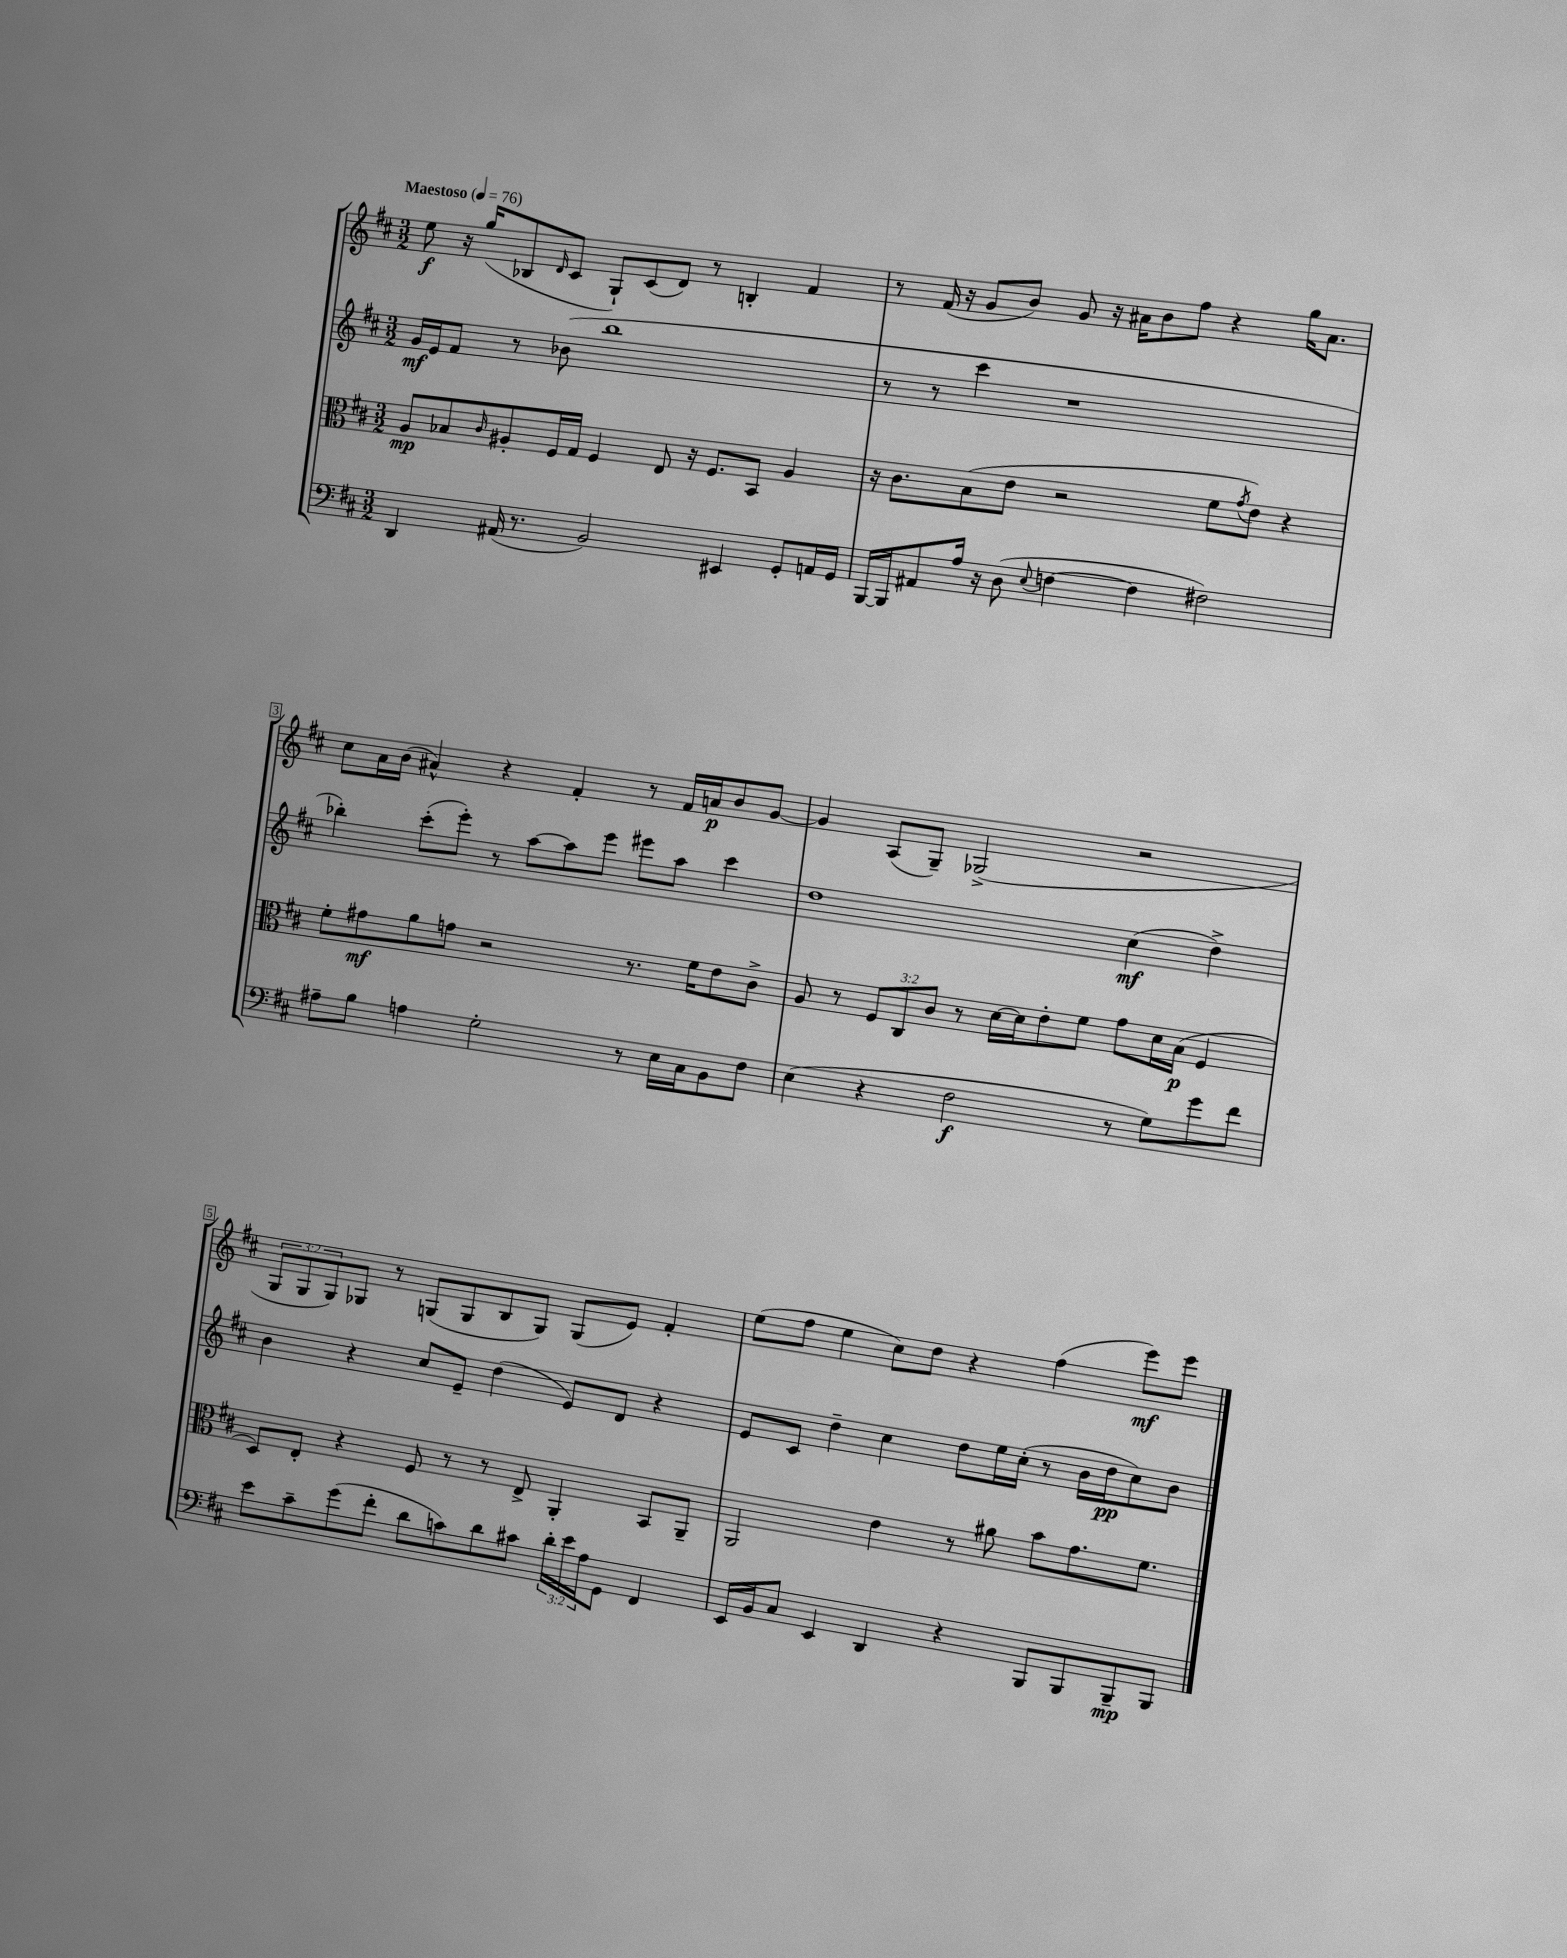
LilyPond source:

<<
\new StaffGroup <<
\new Staff = "s0" {
    \clef treble \key d \major \numericTimeSignature \time 3/2 \override Staff.TupletNumber.text = #tuplet-number::calc-fraction-text \tempo "Maestoso" 4 = 76
    e''8\f r16 g''16( bes8 \grace { d'16 } cis'8 g8-!) cis'8( d'8) r8 b4-. fis'4 |
    r8 fis'16( r16 g'8 b'8) g'8 r16 ais'16 b'8 fis''8 r4 g''16 ais'8. |
    cis''8 a'16 b'16( ais'4-^) r4 fis'4-. r8 fis'16 a'16\p b'8 g'8~ |
    g'4 a8( g8--) ges2->( r2 |
    \tuplet 3/2 { g8 g8 g8) } ges8 r8 g8( g8 b8 g8) g8( e'8) fis'4-. |
    e''8( fis''8 e''4 cis''8) d''8 r4 fis''4( e'''8\mf) e'''8 \bar "|." |
}
\new Staff = "s1" {
    \clef treble \key d \major \numericTimeSignature \time 3/2
    g'16\mf e'16 fis'8 r8 bes'8( b''1 |
    r8 r8 cis'''4 r1 |
    bes''4-.) cis'''8-.( e'''8-.) r8 a''8~ a''8 e'''8 eis'''8 a''8 cis'''4 |
    d''1 cis''4\mf( d''4->) |
    b'4 r4 cis''8 e'8-- d''4( e'8) d'8 r4 |
    e'8 cis'8 d''4-- cis''4 d''8 e''16 cis''16-.( r8 b'16 d''16\pp cis''8) b'8 \bar "|." |
}
\new Staff = "s2" {
    \clef alto \key d \major \numericTimeSignature \time 3/2 \override Staff.TupletNumber.text = #tuplet-number::calc-fraction-text
    a8\mp bes8 \grace { cis'16 } ais8-. fis16 g16 fis4 e8 r16 fis8. b,8 ais4 |
    r16 cis'8. b8( e'8 r2 fis'8 \acciaccatura { g'8 } e'8) r4 |
    fis'8-. gis'8\mf a'8 g'8 r2 r8. fis'16 e'8 cis'8-> |
    a8 r8 \tuplet 3/2 { fis8 cis8 cis'8 } r8 d'16~ d'16 e'8-. fis'8 g'8 d'16 b16\p( fis4 |
    d8) e8-. r4 fis8 r8 r8 e8-> a,4-. b,8 a,8-- |
    a,2 e'4 r8 ais'8 b'8 g'8. fis'8. \bar "|." |
}
\new Staff = "s3" {
    \clef bass \key d \major \numericTimeSignature \time 3/2 \override Staff.TupletNumber.text = #tuplet-number::calc-fraction-text
    d,4 ais,16( r8. b,2) eis,4 g,8-. a,16 g,16 |
    b,,16~ b,,16 ais,8 a16 r16 d8( \appoggiatura { e8 } f4~ f4 fis2) |
    ais8-- b8 a4 g2-. r8 e16 cis16 b,8 fis8 |
    e4( r4 fis2\f r8 g8) g'8 fis'8 |
    e'8 cis'8-- g'8( fis'8-. d'8 c'8) d'8 cis'8 \tuplet 3/2 { d'16-. e'16 a16 } g,8 fis,4 |
    e,16 b,16 cis8 e,4 d,4 r4 b,,8 b,,8 b,,8--\mp b,,8 \bar "|." |
}
>>
>>
\layout { \context { \Score \override BarNumber.stencil = #(make-stencil-boxer 0.1 0.3 ly:text-interface::print) } }
